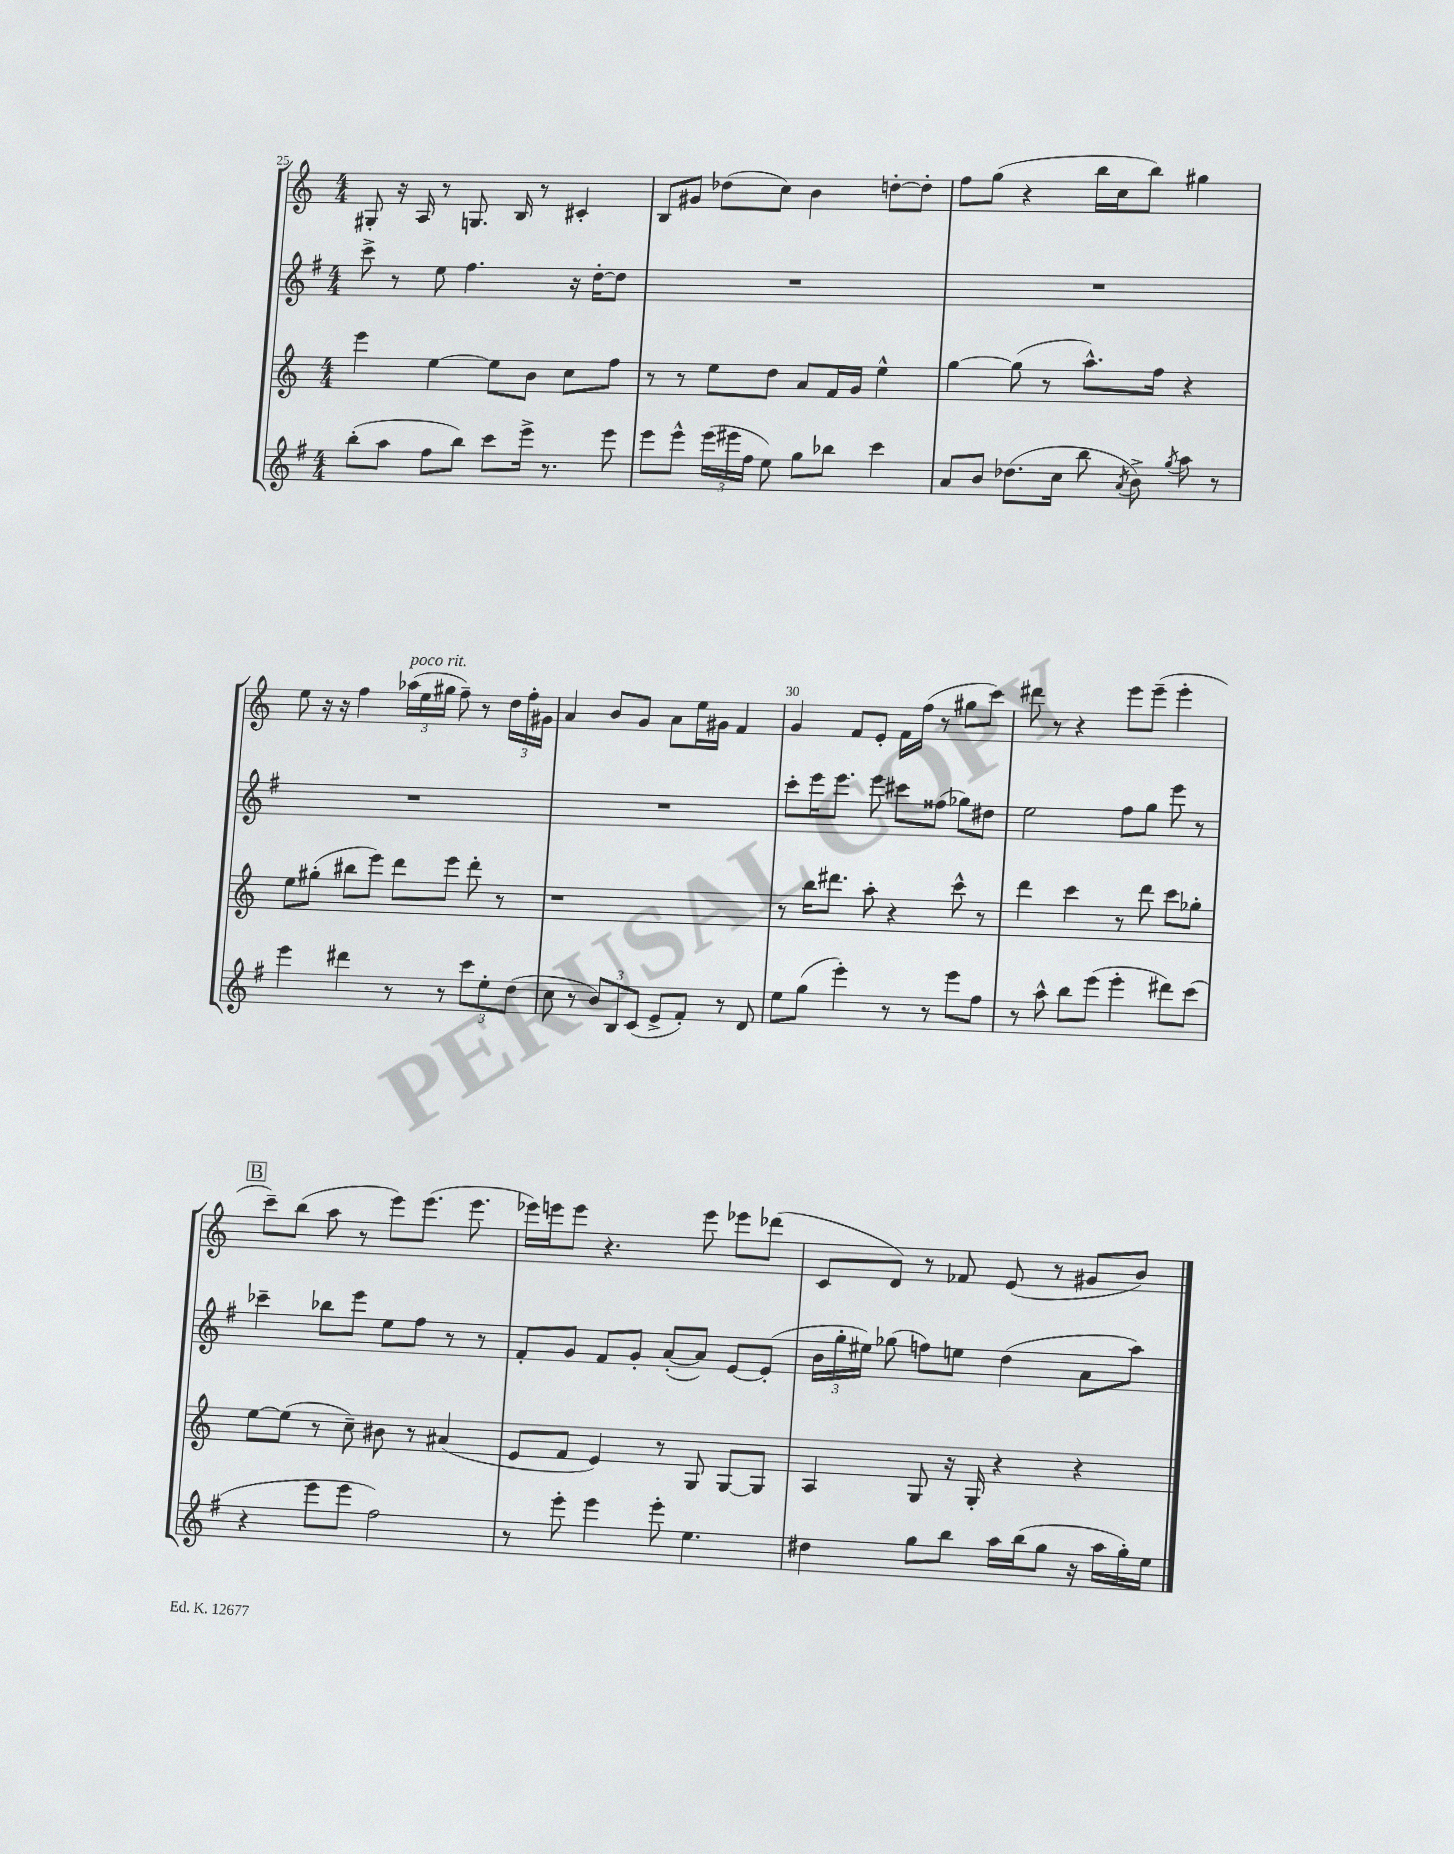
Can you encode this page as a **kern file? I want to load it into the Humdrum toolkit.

**kern	**kern	**kern	**kern
*staff4	*staff3	*staff2	*staff1
*clefG2	*clefG2	*clefG2	*clefG2
*k[f#]	*k[]	*k[f#]	*k[]
*M4/4	*M4/4	*M4/4	*M4/4
(8bb'	4eee	8ccc^	8G#'
8aa	.	8r	16r
.	.	.	16A
8ff#	[4ee	8ee	8r
8bb)	.	4.ff#	8.G
8ccc	8ee]	.	.
.	.	.	16B
16eee^	8b	.	8r
8.r	.	.	.
.	8cc	16r	4c#'
.	.	[16dd'	.
8eee	8ff	8dd]	.
=	=	=	=
8eee	8r	1r	8B
8eee^^	8r	.	8g#
(24eee	8ee	.	(8dd-
24eee#	.	.	.
24ff#	.	.	.
8ee)	8dd	.	8cc)
8gg	8a	.	4b
8bb-	16f	.	.
.	16g	.	.
4ccc	4ee^^	.	[8dd'
.	.	.	8dd']
=	=	=	=
8a	[4gg	1r	8ff
8b	.	.	(8gg
(8.dd-	(8gg]	.	4r
.	8r	.	.
16cc	.	.	.
8bb	8.aa^^)	.	16bb
.	.	.	16cc
8qa	.	.	.
8b^)	.	.	8bb)
.	16ff	.	.
8qgg	.	.	.
8aa	4r	.	4gg#
8r	.	.	.
=	=	=	=
4eee	8ee	1r	8ee
.	(8gg#'	.	16r
.	.	.	16r
4ddd#	8bb#	.	4ff
.	8eee)	.	.
8r	8ddd	.	(24aa-
.	.	.	24ee
.	.	.	24gg#
8r	8eee	.	8ff~)
12ccc	8ddd'	.	8r
12ee'	.	.	.
.	8r	.	24dd
(12dd	.	.	24ff'
.	.	.	24g#
=	=	=	=
8cc	1r	1r	4a
8r	.	.	.
12b)	.	.	8b
12B	.	.	.
.	.	.	8g
(12c	.	.	.
8e^	.	.	8a
8f#')	.	.	16ee
.	.	.	16g#
8r	.	.	4f
8d	.	.	.
=	=	=	=
8ee	8r	8ccc'	4g
(8gg	16bb	16eee	.
.	8.ddd#	8.eee	.
4eee')	.	.	8f
.	8aa'	8eee	8e'
8r	4r	8ccc#	16f
.	.	.	(16ff
8r	.	(8ff##	8r
8eee	8ccc^^	8gg-)	8gg#
8ff#	8r	8dd#	8ccc)
=	=	=	=
8r	4ddd	2ee	8ddd#
8aa^^	.	.	8r
8bb	4ccc	.	4r
(8eee	.	.	.
4eee'	8r	8ff#	8eee
.	8ddd	8gg	(8eee~
8ddd#)	8ccc	8eee	4eee'
(8ccc	8gg-'	8r	.
=	=	=	=
4r	[8ee	4ccc-~	8ccc~)
.	(8ee]	.	(8bb
8eee	8r	8bb-	8aa
8eee	8cc~)	8eee	8r
2ff#)	8b#	8ee	8eee)
.	8r	8ff#	(8.eee
.	(4a#	8r	.
.	.	.	8.eee
.	.	8r	.
=	=	=	=
8r	8e	8f#'	16eee-)
.	.	.	16eee
8eee'	8f	8g	8eee
4eee	4e)	8f#	4.r
.	.	8g'	.
8eee'	8r	([8a'	.
4.ee	8G	8a])	8eee
.	[8G	[8e	8eee-
.	8G]	(8e']	(8ddd-
=	=	=	=
4dd#	4A	24b	8c
.	.	24gg'	.
.	.	24ee#)	.
.	.	(8gg-	8d)
8gg	8G	8ff)	8r
8bb	16r	8ee	8f-
.	16G'	.	.
16aa	4r	(4dd	(8e
(16bb	.	.	.
8gg	.	.	8r
16r	4r	8a	8g#
16aa	.	.	.
16gg')	.	8aa)	8b)
16ee	.	.	.
==	==	==	==
*-	*-	*-	*-
